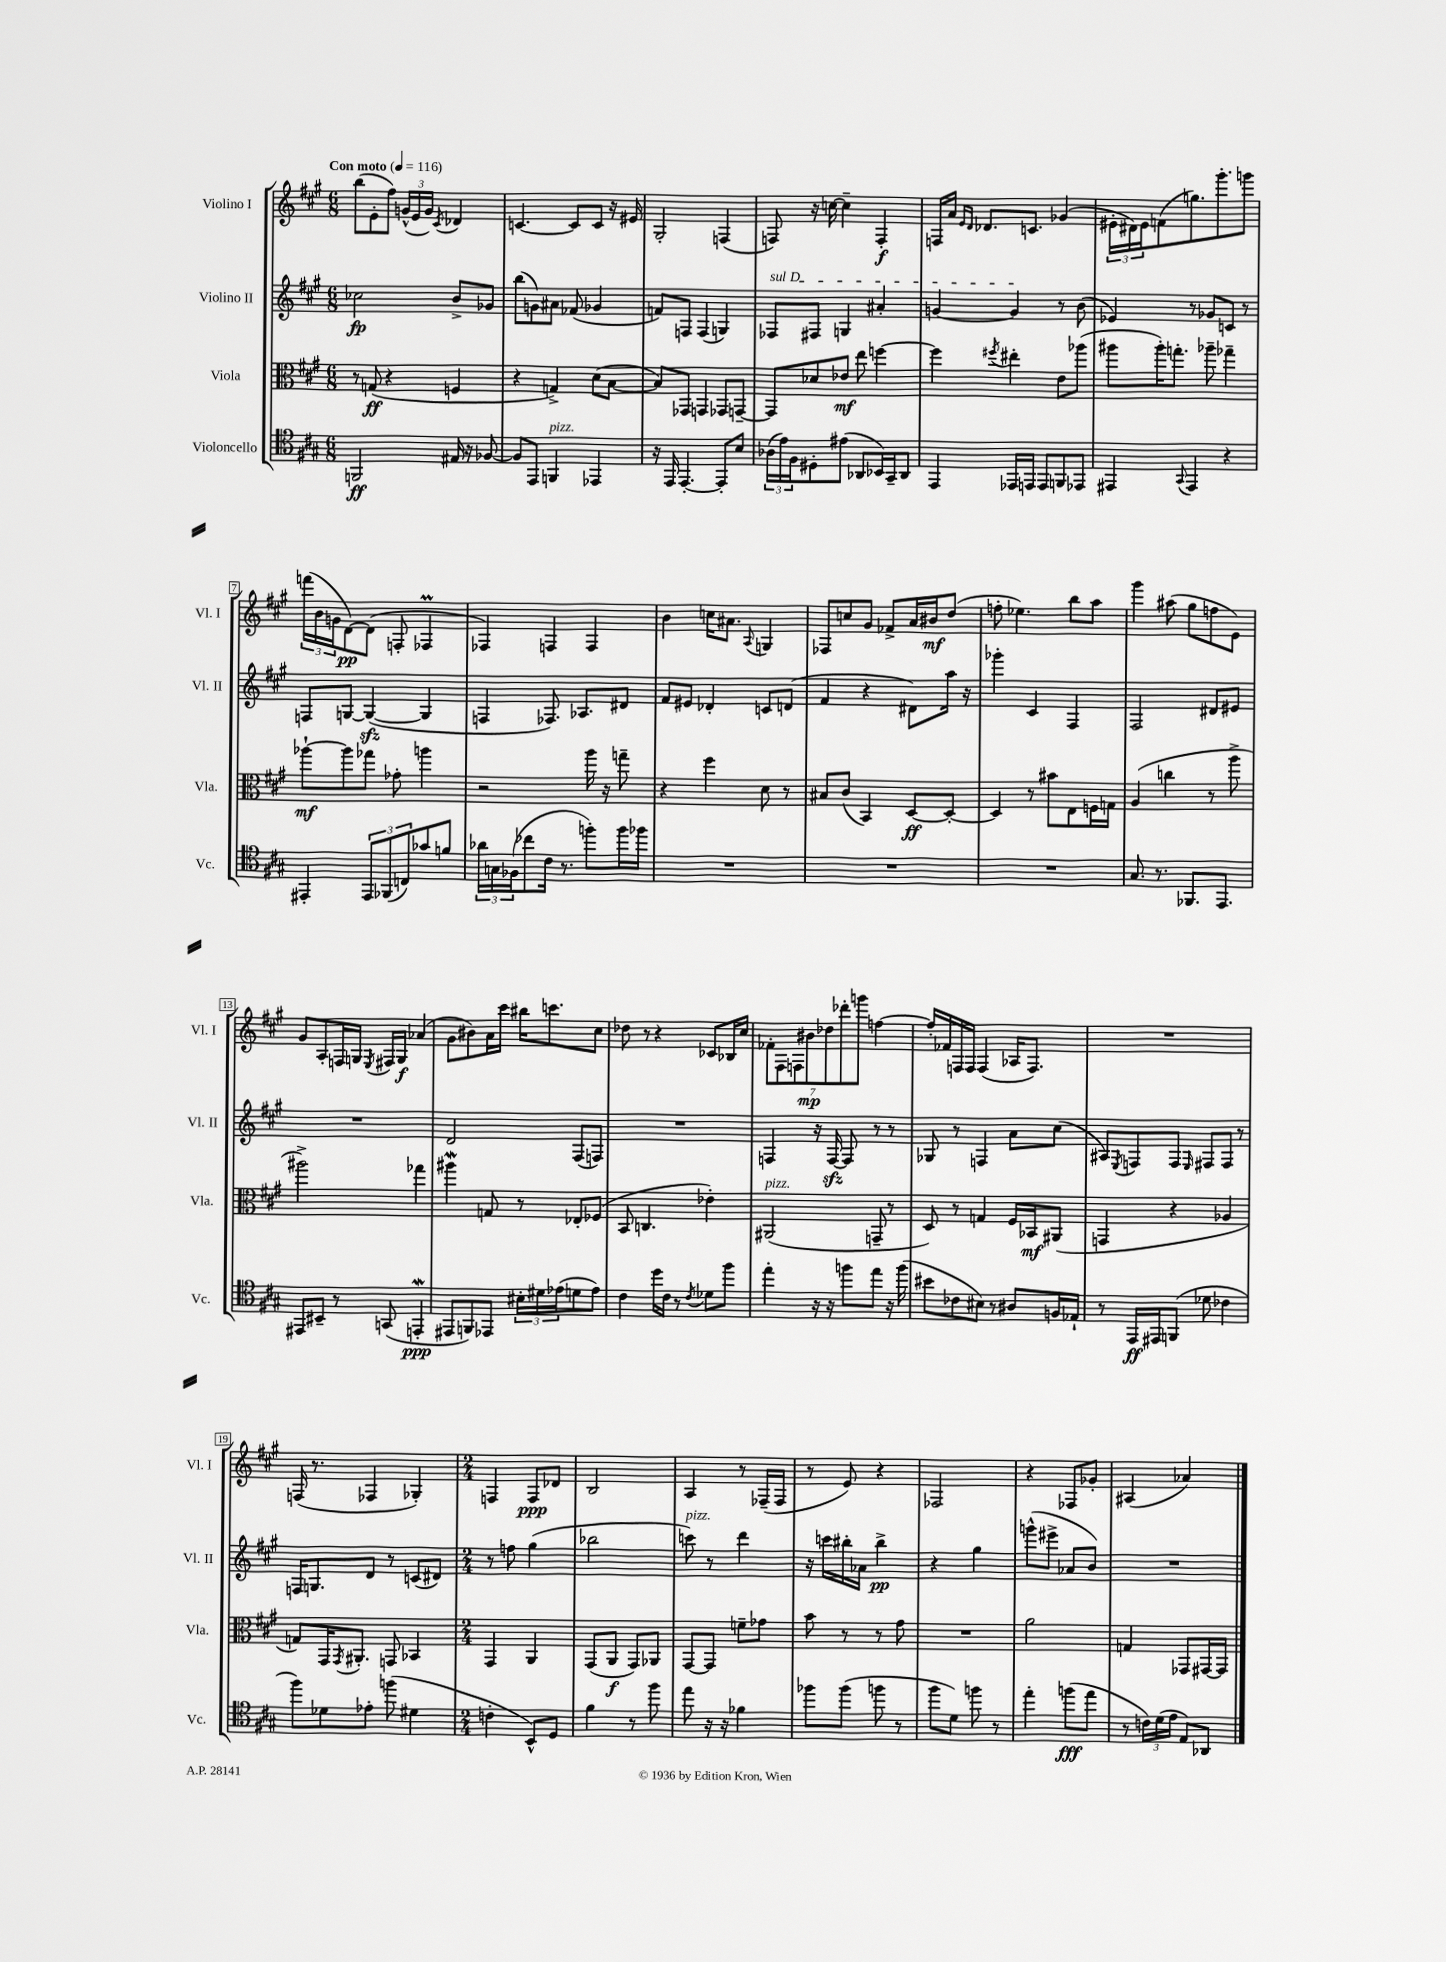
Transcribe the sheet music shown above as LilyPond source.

<<
\new StaffGroup <<
\new Staff = "s0" \with { instrumentName = "Violino I" shortInstrumentName = "Vl. I" } {
    \clef treble \key a \major \numericTimeSignature \time 6/8 \tempo "Con moto" 4 = 116
    b''8( e'8-. fis''8) \tuplet 3/2 { g'16-^( e'16 g'16) } \acciaccatura { cis'8 } des'4 |
    c'4.~ c'8 c'8 r16 eis'16 |
    gis2-. f4( |
    f8) r16 c''16~ c''4-- f4-.\f |
    f16 a'16 \grace { e'16 d'16 } des'8. c'8. ges'4( |
    \tuplet 3/2 { eis'16-. dis'16) eis'16 } f'8( g''8.) gis'''8.-. g'''8 |
    \tuplet 3/2 { f'''16( b'16 g'16 } d'8~\pp) d'8( f8-. fes4\prall |
    fes4) f4 f4 |
    b'4 c''16 ais'8. \appoggiatura { a8 } g4 |
    fes8 c''8 gis'8 fes'8-> a'16 bis'16\mf d''8( |
    f''8-. ees''4.) b''8 a''8 |
    gis'''4 ais''8( gis''8 f''8 e'8) |
    gis'8 a8-. f16 g16 \acciaccatura { e8 } fis16 g16\f aes'4( |
    gis'8 bis'8) a'16 cis'''16 bis''16 c'''8. cis''8 |
    des''8 r8 r4 ces'8 bes16 cis''16 |
    \tuplet 7/4 { fes'8-. fis8 f8 bis'8\mp des''8 des'''8-. g'''8 } f''4~ |
    f''16-. fes'16 f16 f16 f4( aes16 f8.) |
    R2. |
    f16( r8. fes4 ges4-.) |
    \numericTimeSignature \time 2/4 f4 f8\ppp des'8 |
    b2 |
    a4 r8 fes16--( fes16 |
    r8 e'8) r4 |
    fes2 |
    r4 fes8 ges'8-. |
    ais4( aes'4) \bar "|." |
}
\new Staff = "s1" \with { instrumentName = "Violino II" shortInstrumentName = "Vl. II" } {
    \clef treble \key a \major \numericTimeSignature \time 6/8
    ces''2\fp b'8-> ges'8 |
    b''8( g'8) ais'8 fes'8( ges'4 |
    f'8) f8 f4( g4) |
    \once \override TextSpanner.bound-details.left.text = \markup { \italic "sul D" } fes8\startTextSpan fis8 g4 ais'4-. |
    g'4~ g'4\stopTextSpan r8 b'8( |
    ees'4) r8 ges'8 c'8 r8 |
    f8 g8~ g4~\sfz( g4 |
    f4 fes8.) aes8. dis'8 |
    fis'8 eis'8 des'4-. c'8 d'8( |
    fis'4 r4 dis'8) a''16 r16 |
    ges'''4-. cis'4 fis4 |
    fis2 dis'8 eis'8 |
    R2. |
    d'2 fis8( f8) |
    R2. |
    f4 r16 f16~\sfz f8 r8 r8 |
    ges8 r8 f4 a'8 cis''8( |
    ais8) \acciaccatura { e8 } f8 f8 \grace { e16 } fis8 fis8 r8 |
    f16 g8. d'8 r8 c'8( dis'8) |
    \numericTimeSignature \time 2/4 r8 f''8 gis''4( |
    bes''2 |
    c'''8^\markup { \italic "pizz." }) r8 d'''4 |
    r16 c'''16 bis''16-. aes'16 bis''4->\pp |
    r4 gis''4 |
    g'''8-^( eis'''8-> aes'8 b'8) |
    R2 \bar "|." |
}
\new Staff = "s2" \with { instrumentName = "Viola" shortInstrumentName = "Vla." } {
    \clef alto \key a \major \numericTimeSignature \time 6/8
    r8 g8\ff( r4 f4 |
    r4 g4->) d'8( b8~ |
    b8) ges,8 g,4 ges,8 g,8~-- |
    g,8 des'8 ees'8\mf e''8 f''4~ |
    f''4 \acciaccatura { fis''8 } eis''4-. e'8 aes''8( |
    ais''8 ais''16-.) g''8.-. aes''8-- ges''4-- |
    aes''8~-!\mf aes''8 ges''8 ges'8-. a''4 |
    r2 a''16 r16 g''8-- |
    r4 fis''4 d'8 r8 |
    bis8 cis'8( b,4) d8~\ff d8~-. |
    d4 r8 bis'8 e8 f16 g16 |
    a4( c''4 r8 a''8-> |
    ais''2->) ges''4 |
    ais''4\mordent g8 r8 ees8-. fes8( |
    b,8 c4. ees'4-.) |
    ais,2^\markup { \italic "pizz." }( g,8-- r8 |
    d8) r8 g4 fis16 bes,16\mf ais,8( |
    g,4 r4 aes4 |
    g8) gis,16 \acciaccatura { gis,8 } ais,8.-. g,8 bes,4 |
    \numericTimeSignature \time 2/4 gis,4 a,4 |
    gis,8( a,8\f gis,8) aes,8 |
    gis,8~ gis,8 f'8-- ges'8 |
    b'8 r8 r8 gis'8 |
    R2 |
    a'2 |
    g4 ges,8 gis,16~ gis,16 \bar "|." |
}
\new Staff = "s3" \with { instrumentName = "Violoncello" shortInstrumentName = "Vc." } {
    \clef tenor \key a \major \numericTimeSignature \time 6/8
    f,2\ff eis16 r16 fes8~ |
    fes8 e,8 f,4^\markup { \italic "pizz." } ees,4 |
    r16 e,16 e,4.~-. e,8-. b8 |
    \tuplet 3/2 { aes16( e'16) fis16 } dis8-. eis'8( aes,8 bes,16) gis,16-- aes,8 |
    e,4 ees,16 e,16 e,8 f,8 ees,8 |
    eis,4 \appoggiatura { gis,8 } eis,4 r4 |
    eis,4-. \tuplet 3/2 { eis,8 fes,8( c8) } ges'8 f'8 |
    \tuplet 3/2 { aes'16 g16 fes16( } ces''8 cis'16 r8. f''8-.) f''16 fes''16 |
    R2. |
    R2. |
    R2. |
    gis8. r8. fes,8. e,8. |
    eis,8 bis,8-- r8 g,8( e,4-.\mordent\ppp |
    eis,8 f,8) ees,8 \tuplet 3/2 { bis16-. dis'16 ees'16( } d'8 ees'8) |
    cis'4 d''16 cis'16 r8 \acciaccatura { cis'8 } des'8 fis''8 |
    e''4-. r16 r16 f''8 e''8 r16 f''16( |
    bis'8 ces'8 bis8) r8 ais8 f16 ees16-! |
    r8 e,16\ff eis,16 f,8( des'8 ces'4 |
    fis''8) des'8 ees'8-. f''8( dis'4 |
    \numericTimeSignature \time 2/4 c'4-. b,8-^) d8 |
    fis'4 r8 fis''8 |
    e''8 r16 r16 fes'4 |
    fes''8 fes''8( f''8 r8 |
    fis''8 d'8) f''8 r8 |
    e''4-. f''8\fff( e''8 |
    r8 \tuplet 3/2 { c'16) d'16( e'16 } e8) aes,8 \bar "|." |
}
>>
>>
\layout { \context { \Score \override BarNumber.stencil = #(make-stencil-boxer 0.1 0.3 ly:text-interface::print) } }
